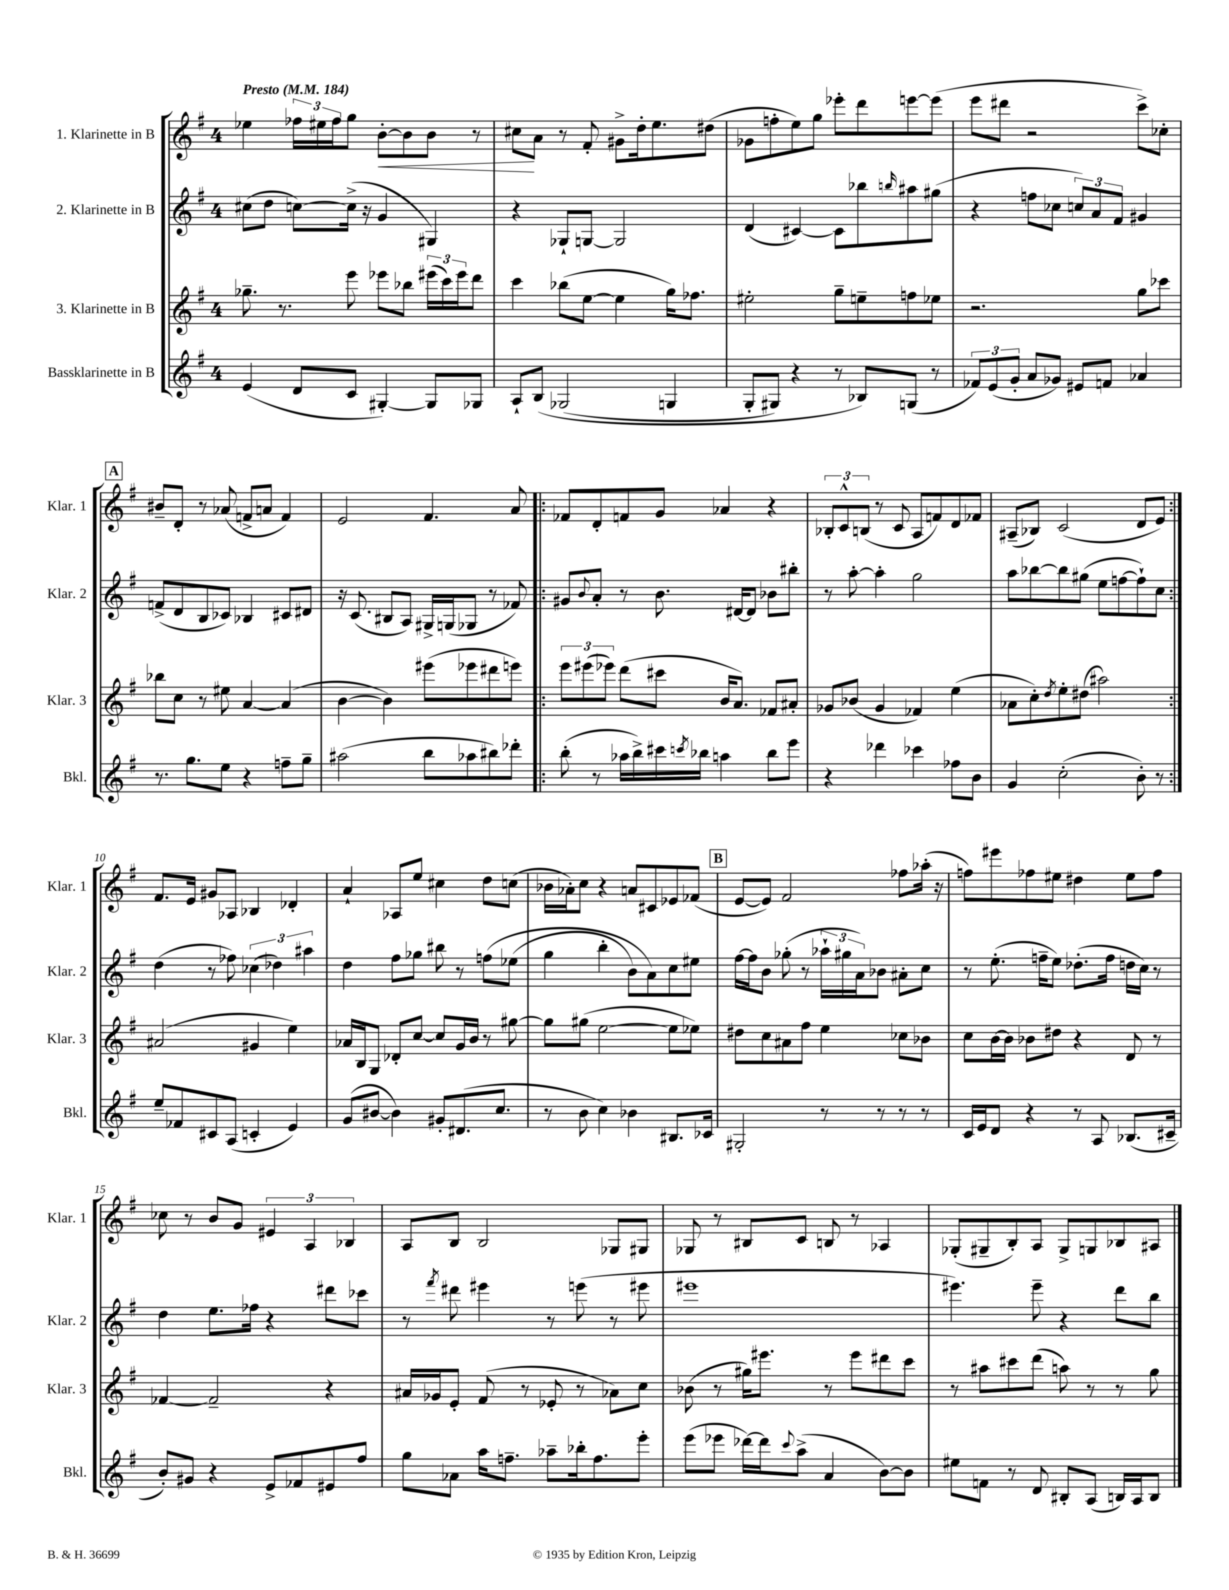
<<
\new StaffGroup <<
\new Staff = "s0" \with { instrumentName = "1. Klarinette in B" shortInstrumentName = "Klar. 1" } {
    \clef treble \key g \major \once \override Staff.TimeSignature.style = #'single-digit \time 4/4 \tempo "Presto" 4 = 184
    ees''4 \tuplet 3/2 { fes''16 eis''16 fes''16 } g''8 b'8~-.\< b'8 b'8 r8 |
    cis''8\! a'8 r8 fis'8-. gis'8-> d''16-. e''8. dis''8( |
    ges'8 f''8-. e''8) g''8 ees'''8-. d'''8 e'''8~ e'''8( |
    e'''8 dis'''8 r2 c'''8->) ces''8-. |
    \mark \markup { \box "A" } bis'8-- d'8-. r8 aes'8( f'8-> a'8 f'4) |
    e'2 fis'4. a'8 |
    \repeat volta 2 { fes'8 d'8-. f'8 g'8 aes'4 r4 |
    \tuplet 3/2 { bes8-. c'8-^ b8( } r8 c'8 a8 f'8) d'8 fes'8 |
    ais8--( bes8) c'2( d'8 e'8) | }
    fis'8. e'16 gis'8 aes8 bes4 des'4-. |
    a'4-! aes8 e''8 cis''4 d''8 c''8( |
    bes'16 aes'16-.) c''8 r4 a'8 cis'8 ees'8 fes'8( |
    \mark \markup { \box "B" } e'8~ e'8) fis'2 fes''8 aes''16-.( r16 |
    f''8) eis'''8 fes''8 eis''8 dis''4 eis''8 fes''8 |
    ces''8 r8 b'8 g'8 \tuplet 3/2 { eis'4 a4 bes4 } |
    a8 b8 b2 ges8 gis8 |
    ges8 r8 bis8 c'8 b8 r8 aes4 |
    ges8-.( gis8-- b8-.) a8 gis8-> g8 bes8 ais8 \bar "|." |
}
\new Staff = "s1" \with { instrumentName = "2. Klarinette in B" shortInstrumentName = "Klar. 2" } {
    \clef treble \key g \major \once \override Staff.TimeSignature.style = #'single-digit \time 4/4
    cis''8( d''8 c''8~) c''16->( r16 g'4 gis4) |
    r4 ges8-! g8~ g2 |
    d'4( cis'4~) cis'8 bes''8 \grace { b''16 } ais''8 gis''8( |
    r4 f''8 ces''8 \tuplet 3/2 { c''8) a'8 fis'8 } gis'4 |
    \mark \markup { \box "A" } f'8->( d'8 b8 ces'8) bes4 cis'8 dis'8 |
    r16 c'8.( bis8 a8) gis16-> g16( ges8 r8 fes'8) |
    \repeat volta 2 { gis'8 \appoggiatura { b'8 } a'8-. r8 b'8. dis'16~ dis'8 bes'8 bis''8-. |
    r8 a''8~-. a''4-. g''2 |
    a''8 bes''8~ bes''8 gis''8( e''8 f''8~ f''8-!) c''8 | }
    d''4( r8 fes''8) \tuplet 3/2 { ces''4( des''4) ais''4 } |
    d''4 fis''8 ges''8 bis''8 r8 f''8\( ees''8( |
    g''4 b''4-. b'8) a'8\) c''8 eis''8 |
    \mark \markup { \box "B" } fis''16~ fis''16 b'8 ges''8-.( r8 \tuplet 3/2 { aes''16-! gis''16 a'16) } bes'8 ais'8-. c''8 |
    r8 e''8.-.( f''16-- e''8) des''8.-.( f''16 d''16 c''16) r8 |
    d''4 e''8. fes''16 r4 dis'''8 ces'''8 |
    r8 \acciaccatura { fis'''8 } dis'''8 eis'''4 r8 e'''8( r8 eis'''8 |
    eis'''1 |
    eis'''4.) eis'''8-- r4 d'''8 b''8 \bar "|." |
}
\new Staff = "s2" \with { instrumentName = "3. Klarinette in B" shortInstrumentName = "Klar. 3" } {
    \clef treble \key g \major \once \override Staff.TimeSignature.style = #'single-digit \time 4/4
    ges''8.-- r8. e'''8 ees'''8 bes''8 \tuplet 3/2 { eis'''16( c'''16) eis'''16 } d'''8 |
    c'''4 bes''8( e''8~ e''4 g''16) fes''8. |
    eis''2-. g''8-- e''8-- f''8 ees''8 |
    r2. g''8 ces'''8 |
    \mark \markup { \box "A" } bes''8 c''8 r8 eis''8 a'4~ a'4( |
    b'4~ b'4) eis'''8( ees'''8 dis'''8 e'''8) |
    \repeat volta 2 { \tuplet 3/2 { e'''8 eis'''8( ees'''8) } d'''8( cis'''8 b'16 a'8.) fes'8 ais'8-. |
    ges'8 bes'8( ges'4 fes'4) e''4( |
    aes'8 c''8-.) \acciaccatura { d''8 } e''8-. dis''8( ais''2) | }
    ais'2( gis'4 e''4) |
    aes'16 b16 g8 des'8-. c''8~ c''8 g'16 b'16 r8 gis''8~ |
    gis''8 gis''8( e''2~ e''8 ees''8) |
    \mark \markup { \box "B" } dis''8 c''8 ais'8 fis''8 e''4 ces''8 bes'8 |
    c''8 b'16~ b'16 bes'8 dis''8 r4 d'8 r8 |
    fes'4~ fes'2-- r4 |
    ais'16 ges'16 e'8-. fis'8( r8 ees'8-. r8 aes'8) c''8 |
    bes'8( r8 gis''16) eis'''8. r8 eis'''8 dis'''8 c'''8 |
    r8 ais''8 cis'''8 d'''8( a''8) r8 r8 g''8 \bar "|." |
}
\new Staff = "s3" \with { instrumentName = "Bassklarinette in B" shortInstrumentName = "Bkl." } {
    \clef treble \key g \major \once \override Staff.TimeSignature.style = #'single-digit \time 4/4
    e'4( d'8 c'8 gis4~-.) gis8 ges8 |
    a8-! b8\( ges2( g4 |
    g8-. gis8) r4 r8 bes8\) g8( r8 |
    \tuplet 3/2 { fes'8) e'8( g'8-. } a'8 ges'8) eis'8 f'8 aes'4 |
    \mark \markup { \box "A" } r8. g''8. e''8 r4 f''8-- g''8-- |
    ais''2( b''8 aes''8 bis''8) des'''8-. |
    \repeat volta 2 { b''8-.( r8 aes''16 b''16->) cis'''16 \acciaccatura { c'''8 } bes''16 a''4 bes''8 e'''8 |
    r4 des'''4 ces'''4 fes''8 b'8 |
    g'4 c''2-.( b'8-.) r8 | }
    e''8-- fes'8 cis'8 a8( c'4-. e'4) |
    g'8( bis'8~ bis'4) gis'8-. dis'8.( c''8. |
    r8 b'8 c''4) bes'4 bis8. ces'16 |
    \mark \markup { \box "B" } gis2-. r8 r8 r8 r8 |
    c'16 e'16 d'8 r4 r8 a8 bes8.( cis'16-- |
    b'8-.) gis'8 r4 e'8-> fes'8 eis'8 fis''8 |
    g''8 aes'8 a''16 f''8.-- aes''8-- bes''16-. f''8. e'''8-. |
    e'''8( ees'''8 des'''16~) des'''16 \appoggiatura { c'''8 } a''8->( a'4 b'8~) b'8 |
    eis''8 f'8 r8 d'8 bis8-. a8( b16) a16 b8 \bar "|." |
}
>>
>>
